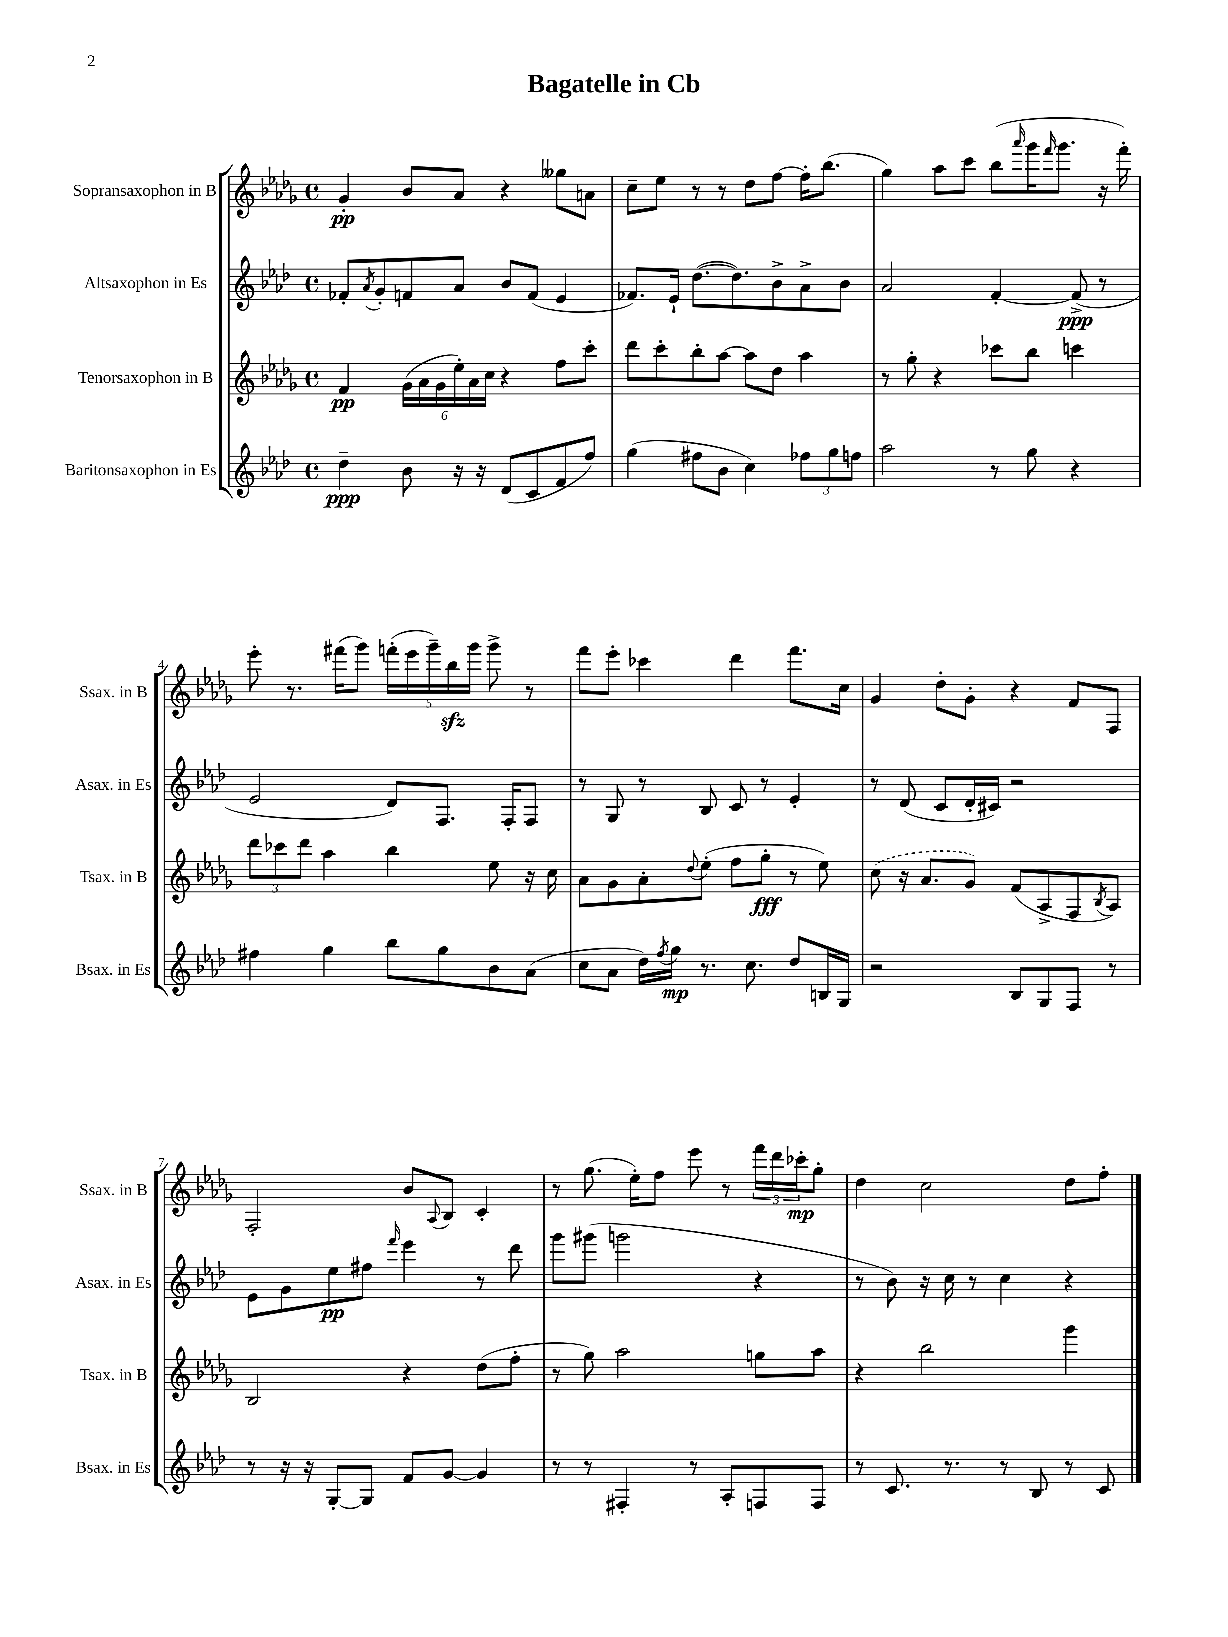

**kern	**dynam	**kern	**dynam	**kern	**dynam	**kern	**dynam
*part4	*part4	*part3	*part3	*part2	*part2	*part1	*part1
*staff4	*staff4	*staff3	*staff3	*staff2	*staff2	*staff1	*staff1
*I"Baritonsaxophon in Es	*	*I"Tenorsaxophon in B	*	*I"Altsaxophon in Es	*	*I"Sopransaxophon in B	*
*I'Bsax. in Es	*	*I'Tsax. in B	*	*I'Asax. in Es	*	*I'Ssax. in B	*
*clefG2	*	*clefG2	*	*clefG2	*	*clefG2	*
*k[b-e-a-d-]	*	*k[b-e-a-d-g-]	*	*k[b-e-a-d-]	*	*k[b-e-a-d-g-]	*
*M4/4	*	*M4/4	*	*M4/4	*	*M4/4	*
*met(c)	*	*met(c)	*	*met(c)	*	*met(c)	*
=1	=1	=1	=1	=1	=1	=1	=1
4dd-~\	ppp	4f/	pp	8f-X'/L	.	4g-'/	pp
.	.	.	.	8qa-/	.	.	.
.	.	.	.	8g'/	.	.	.
8b-\	.	(24g-\LL	.	8fn/	.	8b-/L	.
.	.	24a-\	.	.	.	.	.
.	.	24g-\	.	.	.	.	.
16r	.	24ee-'\)	.	8a-/J	.	8a-/J	.
.	.	24a-\	.	.	.	.	.
16r	.	.	.	.	.	.	.
.	.	24cc\JJ	.	.	.	.	.
(8d-/L	.	4r	.	8b-/L	.	4r	.
8c/	.	.	.	(8f/J	.	.	.
8f/	.	8ff\L	.	4e-/	.	8gg--X\L	.
8ff/J)	.	8ccc'\J	.	.	.	8an\J	.
=2	=2	=2	=2	=2	=2	=2	=2
(4gg\	.	8ddd-\L	.	8.f-X/L)	.	8cc~\L	.
.	.	8ccc'\	.	.	.	8ee-\J	.
.	.	.	.	16e-`/Jk	.	.	.
8ff#X\L	.	8bb-'\	.	([8.dd-\L	.	8r	.
8b-\J	.	[8aa-\J	.	.	.	8r	.
.	.	.	.	8.dd-\])	.	.	.
4cc\)	.	8aa-\L]	.	.	.	8dd-\L	.
.	.	8dd-\J	.	8b-^\	.	[8ff\J	.
12ff-X\L	.	4aa-\	.	8a-^\	.	16ff'\KL]	.
.	.	.	.	.	.	(8.bb-\J	.
12gg\	.	.	.	.	.	.	.
.	.	.	.	8b-\J	.	.	.
12ffn\J	.	.	.	.	.	.	.
=3	=3	=3	=3	=3	=3	=3	=3
2aa-\	.	8r	.	2a-/	.	4gg-\)	.
.	.	8gg-'\	.	.	.	.	.
.	.	4r	.	.	.	8aa-\L	.
.	.	.	.	.	.	8ccc\J	.
8r	.	8ccc-X\L	.	[4f'/	.	(8bb-\L	.
.	.	.	.	.	.	16qqaaa-/	.
8gg\	.	8bb-\J	.	.	.	16ggg-\K	.
.	.	.	.	.	.	16qqfff/	.
.	.	.	.	.	.	8.ggg-\J	.
4r	.	4cccn\	.	(8f^/]	ppp	.	.
.	.	.	.	8r	.	16r	.
.	.	.	.	.	.	16fff'\)	.
!!LO:LB:g=z
=4	=4	=4	=4	=4	=4	=4	=4
4ff#X\	.	12ddd-\L	.	2e-/	.	8eee-'\	.
.	.	12ccc-X\	.	.	.	.	.
.	.	.	.	.	.	8.r	.
.	.	12ddd-\J	.	.	.	.	.
4gg\	.	4aa-\	.	.	.	.	.
.	.	.	.	.	.	(16fff#X\KL	.
.	.	.	.	.	.	8ggg-\J)	.
8bb-\L	.	4bb-\	.	8d-/L)	.	(20fffn'\LL	.
.	.	.	.	.	.	20eee-\	.
.	.	.	.	.	.	20ggg-~\)	.
8gg\	.	.	.	8.F/J	.	.	.
.	.	.	.	.	.	20bb-zz\	.
.	.	.	.	.	.	20ggg-\JJ	.
8b-\	.	8ee-\	.	.	.	8ggg-^\	.
.	.	.	.	16F'/KL	.	.	.
(8a-\J	.	16r	.	8F/J	.	8r	.
.	.	16cc\	.	.	.	.	.
=5	=5	=5	=5	=5	=5	=5	=5
8cc\L	.	8a-\L	.	8r	.	8fff\L	.
8a-\J	.	8g-\	.	8G/	.	8eee-'\J	.
16dd-\LL)	.	8a-'\	.	8r	.	4ccc-X\	.
8qff/	.	.	.	.	.	.	.
16gg\JJ	mp	.	.	.	.	.	.
.	.	8qqdd-/	.	.	.	.	.
8.r	.	(8ee-'\J	.	8B-/	.	.	.
.	.	8ff\L	.	8c/	.	4ddd-\	.
8.cc\	.	.	.	.	.	.	.
.	.	8gg-'\J	fff	8r	.	.	.
8dd-/L	.	8r	.	4e-'/	.	8.fff\L	.
16Bn/L	.	8ee-\)	.	.	.	.	.
16G/JJ	.	.	.	.	.	16cc\Jk	.
=6	=6	=6	=6	=6	=6	=6	=6
2r	.	(8cc\	.	8r	.	4g-/	.
.	.	16r	.	(8d-/	.	.	.
.	.	8.a-/L	.	.	.	.	.
.	.	.	.	8c/L	.	8dd-'\L	.
.	.	8g-/J)	.	16d-'/L	.	8g-'\J	.
.	.	.	.	16c#X/JJ)	.	.	.
8B-/L	.	(8f/L	.	2r	.	4r	.
8G/	.	8A-^/	.	.	.	.	.
8F/J	.	8F/	.	.	.	8f/L	.
.	.	8qB-/	.	.	.	.	.
8r	.	8A-/J)	.	.	.	8F/J	.
!!LO:LB:g=z
=7	=7	=7	=7	=7	=7	=7	=7
8r	.	2B-/	.	8e-\L	.	2F'/	.
16r	.	.	.	8g\	.	.	.
16r	.	.	.	.	.	.	.
[8G'/L	.	.	.	8ee-\	pp	.	.
8G/J]	.	.	.	8ff#X\J	.	.	.
.	.	.	.	16qqfff/	.	.	.
8f/L	.	4r	.	4eee-\	.	8b-/L	.
.	.	.	.	.	.	8qqA-/	.
[8g/J	.	.	.	.	.	8B-/J	.
4g/]	.	(8dd-\L	.	8r	.	4c'/	.
.	.	8ff'\J	.	8ddd-\	.	.	.
=8	=8	=8	=8	=8	=8	=8	=8
8r	.	8r	.	8ggg\L	.	8r	.
8r	.	8gg-\)	.	(8ggg#X\J	.	(8.gg-\	.
4F#X'/	.	2aa-\	.	2gggn\	.	.	.
.	.	.	.	.	.	16ee-'\KL)	.
.	.	.	.	.	.	8ff\J	.
8r	.	.	.	.	.	8eee-\	.
8A-'/L	.	.	.	.	.	8r	.
8Fn/	.	8ggn\L	.	4r	.	24fff\LL	.
.	.	.	.	.	.	24ddd-\	.
.	.	.	.	.	.	24ccc-X'\J	mp
8F/J	.	8aa-\J	.	.	.	8gg-'\J	.
=9	=9	=9	=9	=9	=9	=9	=9
8r	.	4r	.	8r	.	4dd-\	.
8.c/	.	.	.	8b-\)	.	.	.
.	.	2bb-\	.	16r	.	2cc\	.
8.r	.	.	.	16cc\	.	.	.
.	.	.	.	8r	.	.	.
8r	.	.	.	4cc\	.	.	.
8B-/	.	.	.	.	.	.	.
8r	.	4ggg-\	.	4r	.	8dd-\L	.
8c/	.	.	.	.	.	8ff'\J	.
==	==	==	==	==	==	==	==
*-	*-	*-	*-	*-	*-	*-	*-
